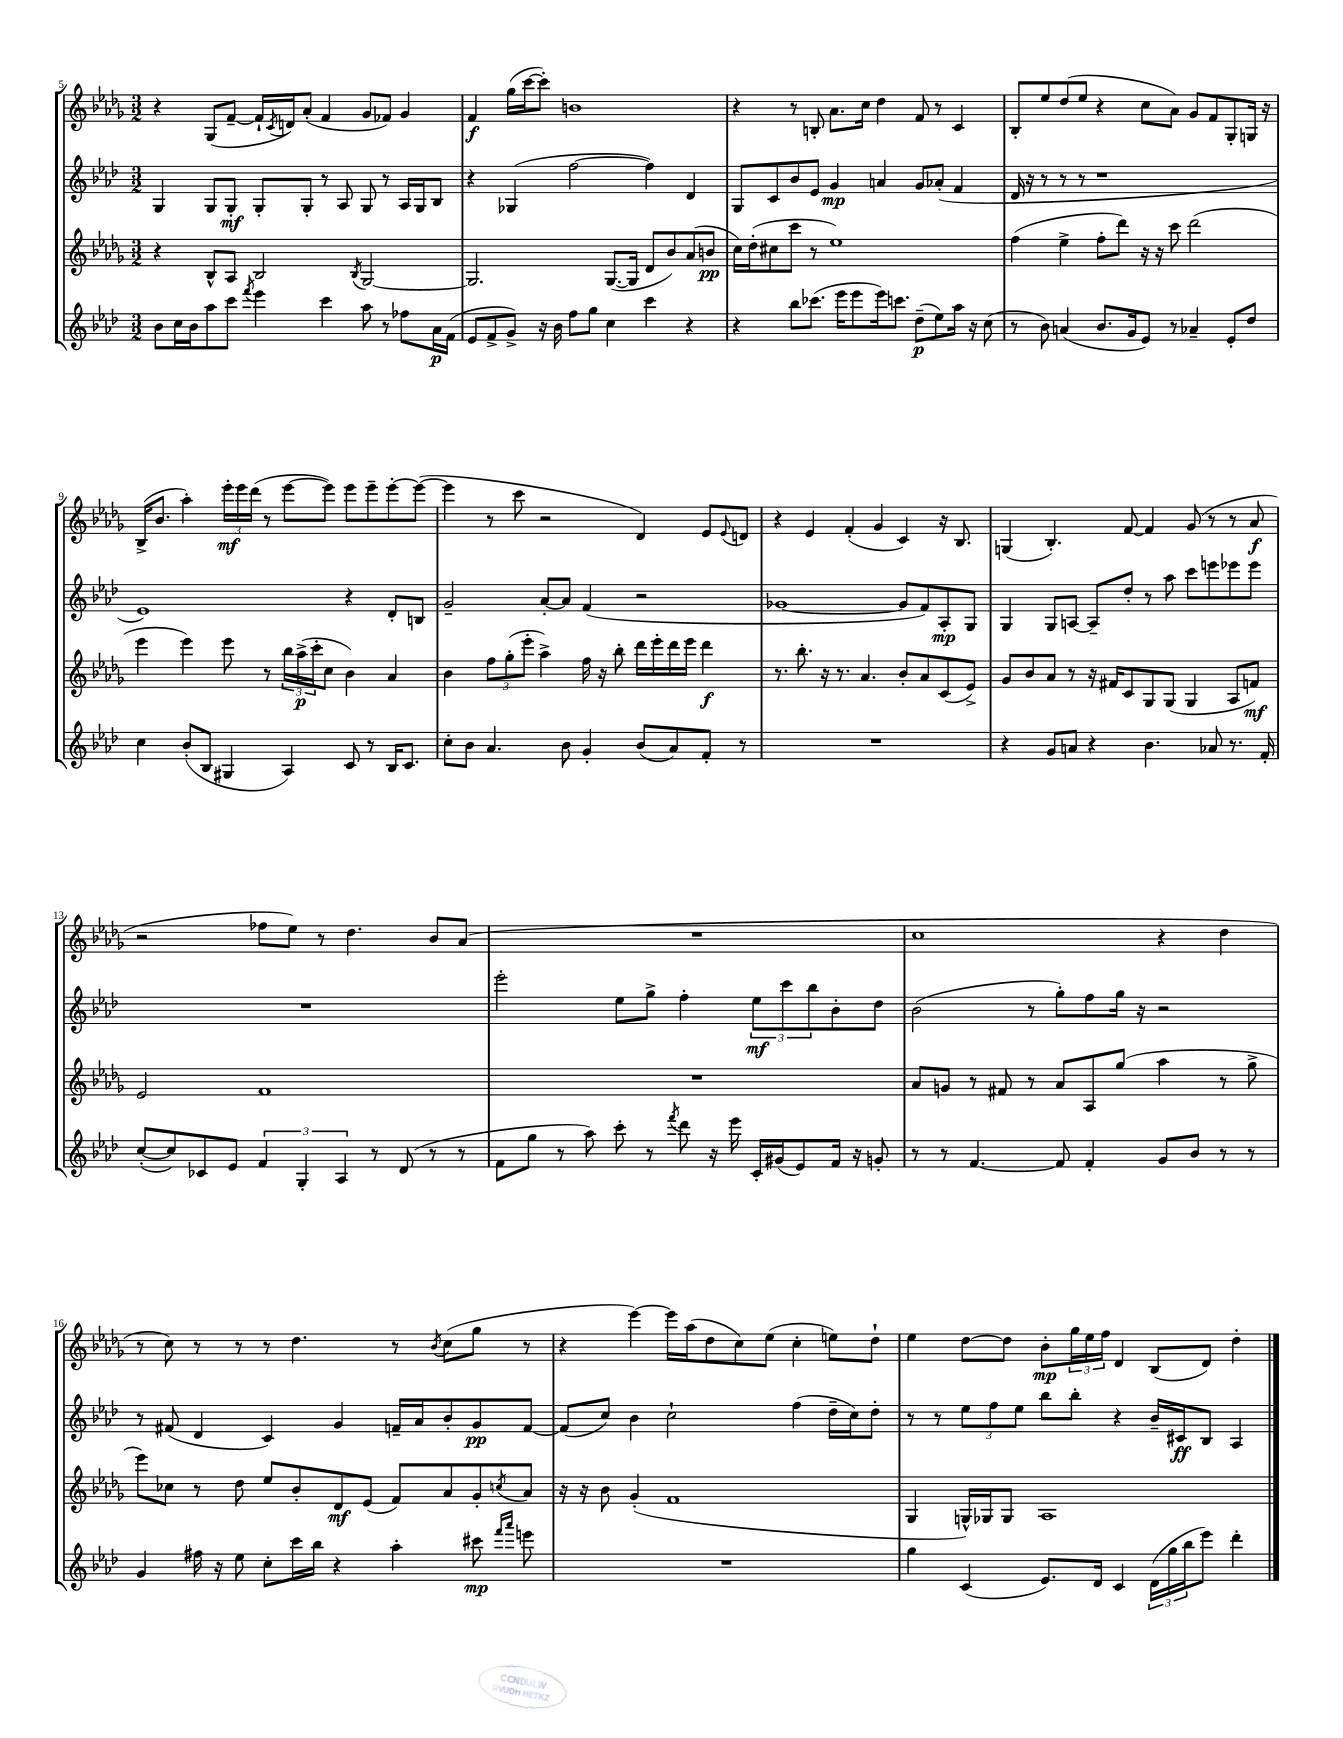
<<
\new StaffGroup <<
\new Staff = "s0" {
    \clef treble \key des \major \numericTimeSignature \time 3/2
    r4 ges8( f'8~-- f'16-! \acciaccatura { c'8 } d'16) aes'8-.( f'4 ges'8 fes'8) ges'4 |
    f'4\f ges''16( c'''16~ c'''8-.) b'1 |
    r4 r8 b8-. aes'8. c''16 des''4 f'8 r8 c'4 |
    bes8-. ees''8 des''8( ees''8 r4 c''8 aes'8) ges'8 f'8 ges8-. g16 r16 |
    bes16->( bes'8. aes''4-.) \tuplet 3/2 { ees'''16-.\mf ees'''16 des'''16( } r8 ees'''8~ ees'''8) ees'''8 ees'''8-- ees'''8~-. ees'''8~( |
    ees'''4 r8 c'''8 r2 des'4) ees'8 \appoggiatura { ees'8 } d'8 |
    r4 ees'4 f'4-.( ges'4 c'4) r16 bes8. |
    g4( bes4.-.) f'8~ f'4 ges'8( r8 r8 aes'8\f |
    r2 fes''8 ees''8) r8 des''4. bes'8 aes'8( |
    R1. |
    c''1 r4 des''4 |
    r8 c''8) r8 r8 r8 des''4. r8 \acciaccatura { bes'8 } c''8( ges''8 r8 |
    r4 ees'''4~) ees'''16 aes''16( des''8 c''8) ees''8( c''4-. e''8) des''8-! |
    ees''4 des''8~ des''8 bes'8-.\mp \tuplet 3/2 { ges''16 ees''16 f''16 } des'4 bes8( des'8) des''4-. \bar "|." |
}
\new Staff = "s1" {
    \clef treble \key aes \major \numericTimeSignature \time 3/2
    g4 g8 g8-.\mf g8-. g8-. r8 aes8 g8 r8 aes16 g16 bes8 |
    r4 ges4( f''2~ f''4) des'4 |
    g8 c'8 bes'8 ees'8 g'4\mp a'4 g'8 aes'8-.( f'4 |
    des'16 r16 r8 r8 r8 r1 |
    ees'1) r4 des'8-. b8 |
    g'2-- aes'8~-. aes'8 f'4( r2 |
    ges'1~ ges'8 f'8) aes8-.\mp g8 |
    g4 g8 a8~ a8-- des''8-. r8 aes''8 c'''8 e'''8 ees'''8 ees'''8 |
    R1. |
    ees'''2-. ees''8 g''8-> f''4-. \tuplet 3/2 { ees''8\mf c'''8 bes''8 } bes'8-. des''8 |
    bes'2( r8 g''8-.) f''8 g''16 r16 r2 |
    r8 fis'8( des'4 c'4) g'4 f'16-- aes'16 bes'8-. g'8\pp f'8~ |
    f'8( c''8) bes'4 c''2-! f''4( des''16-- c''16) des''8-. |
    r8 r8 \tuplet 3/2 { ees''8 f''8 ees''8 } bes''8 bes''8-. r4 bes'16-- cis'16\ff bes8 aes4 \bar "|." |
}
\new Staff = "s2" {
    \clef treble \key des \major \numericTimeSignature \time 3/2
    r4 bes8-^ aes8 bes2 \acciaccatura { bes8 } ges2~ |
    ges2. ges8.~( ges16 des'8 bes'8) aes'8( b'8\pp |
    c''16) des''16-.( cis''8 c'''8 r8 ees''1) |
    f''4( ees''4-> f''8-. des'''8) r16 r16 c'''8 des'''2( |
    ees'''4 ees'''4) ees'''8 r8 \tuplet 3/2 { bes''16 aes''16->\p( c'''16-. } c''8 bes'4) aes'4 |
    bes'4 \tuplet 3/2 { f''8 ges''8-.( ees'''8-. } aes''4->) f''16 r16 bes''8-. des'''16 ees'''16-. des'''16 ees'''16 des'''4\f |
    r8. bes''8.-. r16 r8. aes'4. bes'8-. aes'8 c'8( ees'8->) |
    ges'8 bes'8 aes'8 r8 r16 fis'16 c'8 ges8 ges8( ges4 aes8 f'8\mf) |
    ees'2 f'1 |
    R1. |
    aes'8 g'8 r8 fis'8 r8 aes'8 aes8 ges''8( aes''4 r8 ges''8-> |
    ees'''8) ces''8 r8 des''8 ees''8 bes'8-. des'8\mf ees'8( f'8) aes'8 ges'8-. \acciaccatura { c''8 } aes'8 |
    r16 r16 bes'8 ges'4-.( f'1 |
    ges4 g16-^) ges16 ges8 aes1 \bar "|." |
}
\new Staff = "s3" {
    \clef treble \key aes \major \numericTimeSignature \time 3/2
    bes'8 c''16 bes'16 aes''8 c'''8 \acciaccatura { f'''8 } ees'''4 c'''4 aes''8 r8 fes''8 aes'16\p f'16( |
    ees'8 f'8-> g'8->) r16 bes'16 f''8 g''8 c''4 c'''4 r4 |
    r4 bes''8 ces'''8.( ees'''16 ees'''8 ees'''16) c'''8. des''8--\p( ees''8) aes''16 r16 c''8( |
    r8 bes'8) a'4( bes'8. g'16 ees'8) r8 aes'4-- ees'8-. des''8 |
    c''4 bes'8-.( bes8 gis4 aes4) c'8 r8 bes16 c'8. |
    c''8-. bes'8 aes'4. bes'8 g'4-. bes'8( aes'8) f'8-. r8 |
    R1. |
    r4 g'8 a'8 r4 bes'4. aes'8 r8. f'16-. |
    c''8~-.( c''8) ces'8 ees'8 \tuplet 3/2 { f'4 g4-. aes4 } r8 des'8( r8 r8 |
    f'8 g''8 r8 aes''8) c'''8-. r8 \acciaccatura { f'''8 } des'''8 r16 ees'''16 c'16-. gis'16( ees'8) f'16 r16 g'8-. |
    r8 r8 f'4.~ f'8 f'4-. g'8 bes'8 r8 r8 |
    g'4 fis''16 r16 ees''8 c''8-. c'''16 bes''16 r4 aes''4-. cis'''8\mp \grace { f'''16 aes'''16 } e'''8 |
    R1. |
    g''4 c'4( ees'8.) des'16 c'4 \tuplet 3/2 { des'16( g''16 bes''16 } ees'''8) des'''4-. \bar "|." |
}
>>
>>
\layout { \context { \Score currentBarNumber = #5 } }
